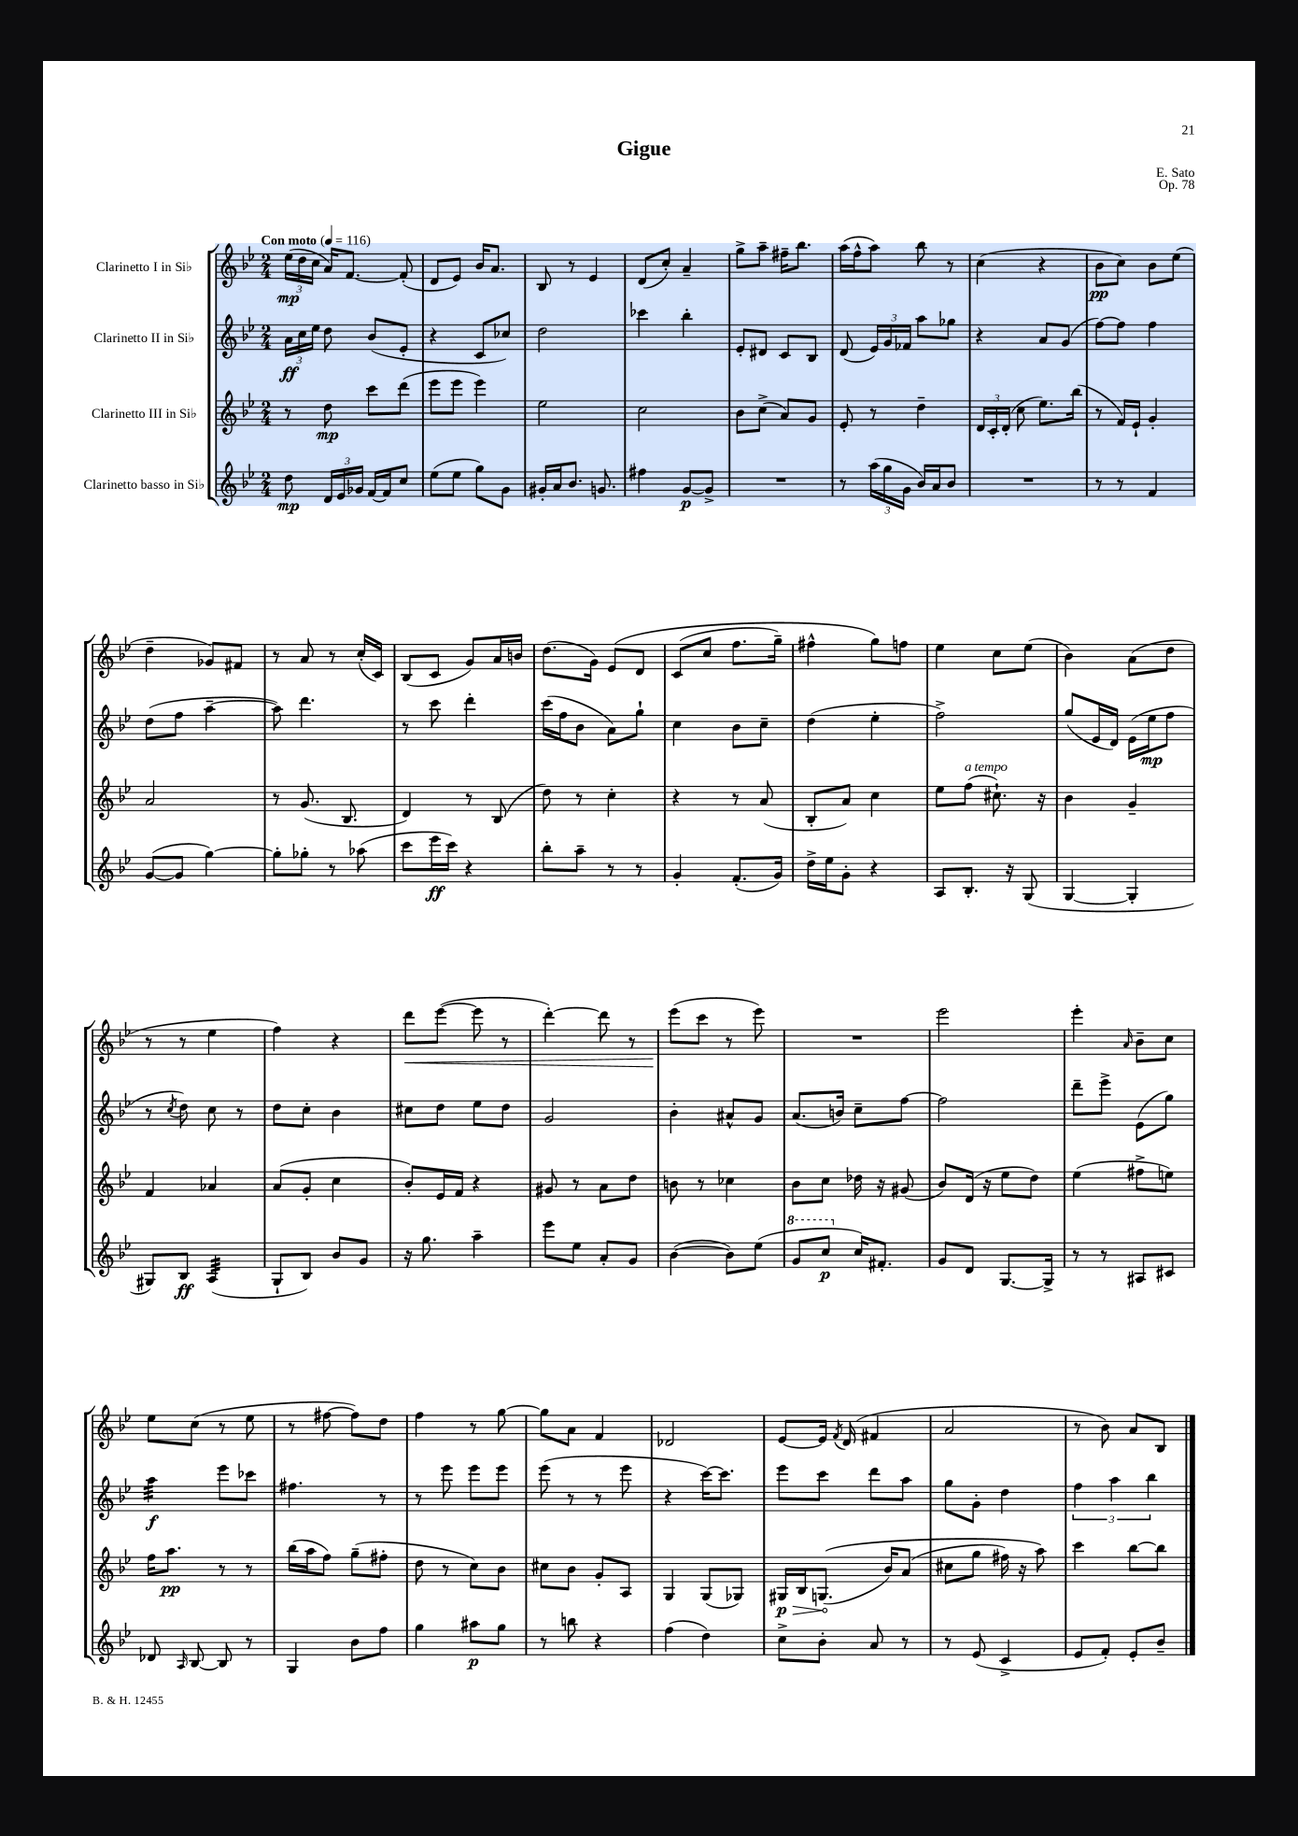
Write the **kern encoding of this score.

**kern	**kern	**kern	**kern
*staff4	*staff3	*staff2	*staff1
*clefG2	*clefG2	*clefG2	*clefG2
*k[b-e-]	*k[b-e-]	*k[b-e-]	*k[b-e-]
*M2/4	*M2/4	*M2/4	*M2/4
*MM116	*MM116	*MM116	*MM116
8dd	8r	24a	(24ee-
.	.	24cc	24dd
.	.	24ee-	24cc
24d	8dd	8dd	16a)
24e-	.	.	.
.	.	.	[8.f
24g-	.	.	.
[16f	8ccc	(8b-	.
16f]	.	.	.
8cc	(8ddd	8e-'	(8f']
=	=	=	=
(8ee-	8eee-	4r	8d
8ee-	8eee-	.	8e-)
8gg)	4eee-)	8c	16b-
.	.	.	8.a
8g	.	8cc-)	.
=	=	=	=
16g#'	2ee-	2dd	8B-
16a	.	.	.
8.b-	.	.	8r
.	.	.	4e-
8.g	.	.	.
=	=	=	=
4ff#	2cc	4ccc-	(8d
.	.	.	8cc')
[8g	.	4bb-'	4a~
8g^]	.	.	.
=	=	=	=
2r	8b-	8e-'	8gg^
.	(8cc^	8d#	8aa~
.	8a)	8c	16ff#~
.	.	.	8.bb-
.	8g	8B-	.
=	=	=	=
8r	8e-'	(8d	(16aa
.	.	.	16ff^^
(24aa	8r	24e-)	8aa)
24gg	.	24g	.
24g	.	24f-	.
16b-)	4dd~	8aa	8bb-
16a	.	.	.
8b-	.	8gg-	8r
=	=	=	=
2r	24d	4r	(4cc
.	24c'	.	.
.	(24d'	.	.
.	8cc	.	.
.	8.ee-)	8a	4r
.	.	(8g	.
.	(16bb-	.	.
=	=	=	=
8r	8r	[8ff)	8b-
8r	16f)	8ff]	8cc)
.	16e-`	.	.
4f	4g'	4ff	8b-
.	.	.	(8ee-
=	=	=	=
([8g	2a	(8dd	4dd~
8g]	.	8ff	.
[4gg)	.	[4aa~	8g-)
.	.	.	8f#
=	=	=	=
8gg']	8r	8aa])	8r
8gg-'	(8.g	4.ddd	8a
8r	.	.	8r
.	8.B-	.	.
(8aa-	.	.	(16cc'
.	.	.	16c)
=	=	=	=
8ccc	4d)	8r	(8B-
16eee-	.	8ccc	8c
16ccc)	.	.	.
4r	8r	4ddd'	8g)
.	(8B-	.	16a
.	.	.	16b
=	=	=	=
8bb-'	8dd)	(16ccc	(8.dd
.	.	16ff	.
8aa~	8r	8b-	.
.	.	.	16g)
8r	4cc'	8a)	&(8e-
8r	.	8gg`	8d
=	=	=	=
4g'	4r	4cc	(8c
.	.	.	8cc
(8.f'	8r	8b-	8.ff
.	(8a	8cc~	.
16g)	.	.	16gg~)
=	=	=	=
16dd^	8B-'	(4dd	4ff#^^
16ee-	.	.	.
8g'	8a)	.	.
4r	4cc	4ee-'	8gg&)
.	.	.	8ff
=	=	=	=
8A	8ee-	2ff^)	4ee-
8.B-'	(8ff	.	.
.	8.cc#`)	.	8cc
16r	.	.	.
(8G	.	.	(8ee-
.	16r	.	.
=	=	=	=
[4G	4b-	(8gg	4b-)
.	.	16e-	.
.	.	16d)	.
4G']	4g~	(16e-	(8a
.	.	16ee-	.
.	.	8ff	8dd
=	=	=	=
8G#)	4f	8r	8r
.	.	8qcc	.
8B-	.	8dd)	8r
(4A	4a-	8cc	4ee-
.	.	8r	.
=	=	=	=
8G`	(8a	8dd	4ff)
8B-)	8g'	8cc'	.
8b-	4cc	4b-	4r
8g	.	.	.
=	=	=	=
16r	8b-')	8cc#	8ddd
8.gg	.	.	.
.	16e-	8dd	([8eee-
.	16f	.	.
4aa~	4r	8ee-	8eee-]
.	.	8dd	8r
=	=	=	=
8eee-	8g#	2g	[4ddd')
8ee-	8r	.	.
8a'	8a	.	8ddd]
8g	8dd	.	8r
=	=	=	=
([4b-	8b	4b-'	(8eee-
.	8r	.	8ccc
8b-])	4cc-	8a#^^	8r
(8ee-	.	8g	8eee-)
=	=	=	=
8gg	8b-	(8.a	2r
8ccc	8cc	.	.
.	.	16b)	.
16cc)	16dd-	8cc~	.
8.f#'	16r	.	.
.	(8g#	[8ff	.
=	=	=	=
8g	8b-)	2ff]	2eee-
8d	(16d	.	.
.	16r	.	.
[8.G	8ee-	.	.
.	8dd)	.	.
16G^]	.	.	.
=	=	=	=
8r	(4ee-	8ddd~	4eee-'
8r	.	8eee-^	.
.	.	.	16qqa
8A#	8ff#^	(8e-	8b-~
8c#	8ee)	8gg)	8cc
=	=	=	=
8d-	16ff	4aa	8ee-
.	8.aa	.	.
16qqA	.	.	.
[8B-	.	.	(8cc
8B-]	8r	8eee-	8r
8r	8r	8ccc-	8ee-
=	=	=	=
4G	(16bb-	4.ff#	8r
.	16aa	.	.
.	8ff)	.	[8ff#
8b-	(8gg~	.	8ff#])
8ff	8ff#'	8r	8dd
=	=	=	=
4gg	8dd	8r	4ff
.	8r	8eee-	.
8aa#	8cc)	8eee-	8r
8gg	8b-	8eee-	[8gg
=	=	=	=
8r	8cc#	(8eee-	8gg]
8bb	8b-	8r	8a
4r	8g'	8r	4f
.	8A	8eee-	.
=	=	=	=
(4ff	4G	4r	2d-
4dd)	(8G	[16ccc)	.
.	.	8.ccc]	.
.	8G-)	.	.
=	=	=	=
8cc^	16G#	8eee-	[8e-
.	16B-	.	.
8b-'	&((8.G	8ccc	16e-]
.	.	.	8qf
.	.	.	(16d
8a	.	8ddd	4f#
.	16b-)	.	.
8r	(8a	8aa	.
=	=	=	=
8r	8cc#	8gg	2a
(8e-	8gg	8g'	.
4c^	16ff#)	4dd	.
.	16r	.	.
.	8aa&)	.	.
=	=	=	=
8e-	4ccc	6ff	8r
8f')	.	.	8b-)
.	.	6aa	.
8e-'	[8bb-	.	8a
.	.	6bb-	.
8b-~	8bb-]	.	8B-
==	==	==	==
*-	*-	*-	*-
